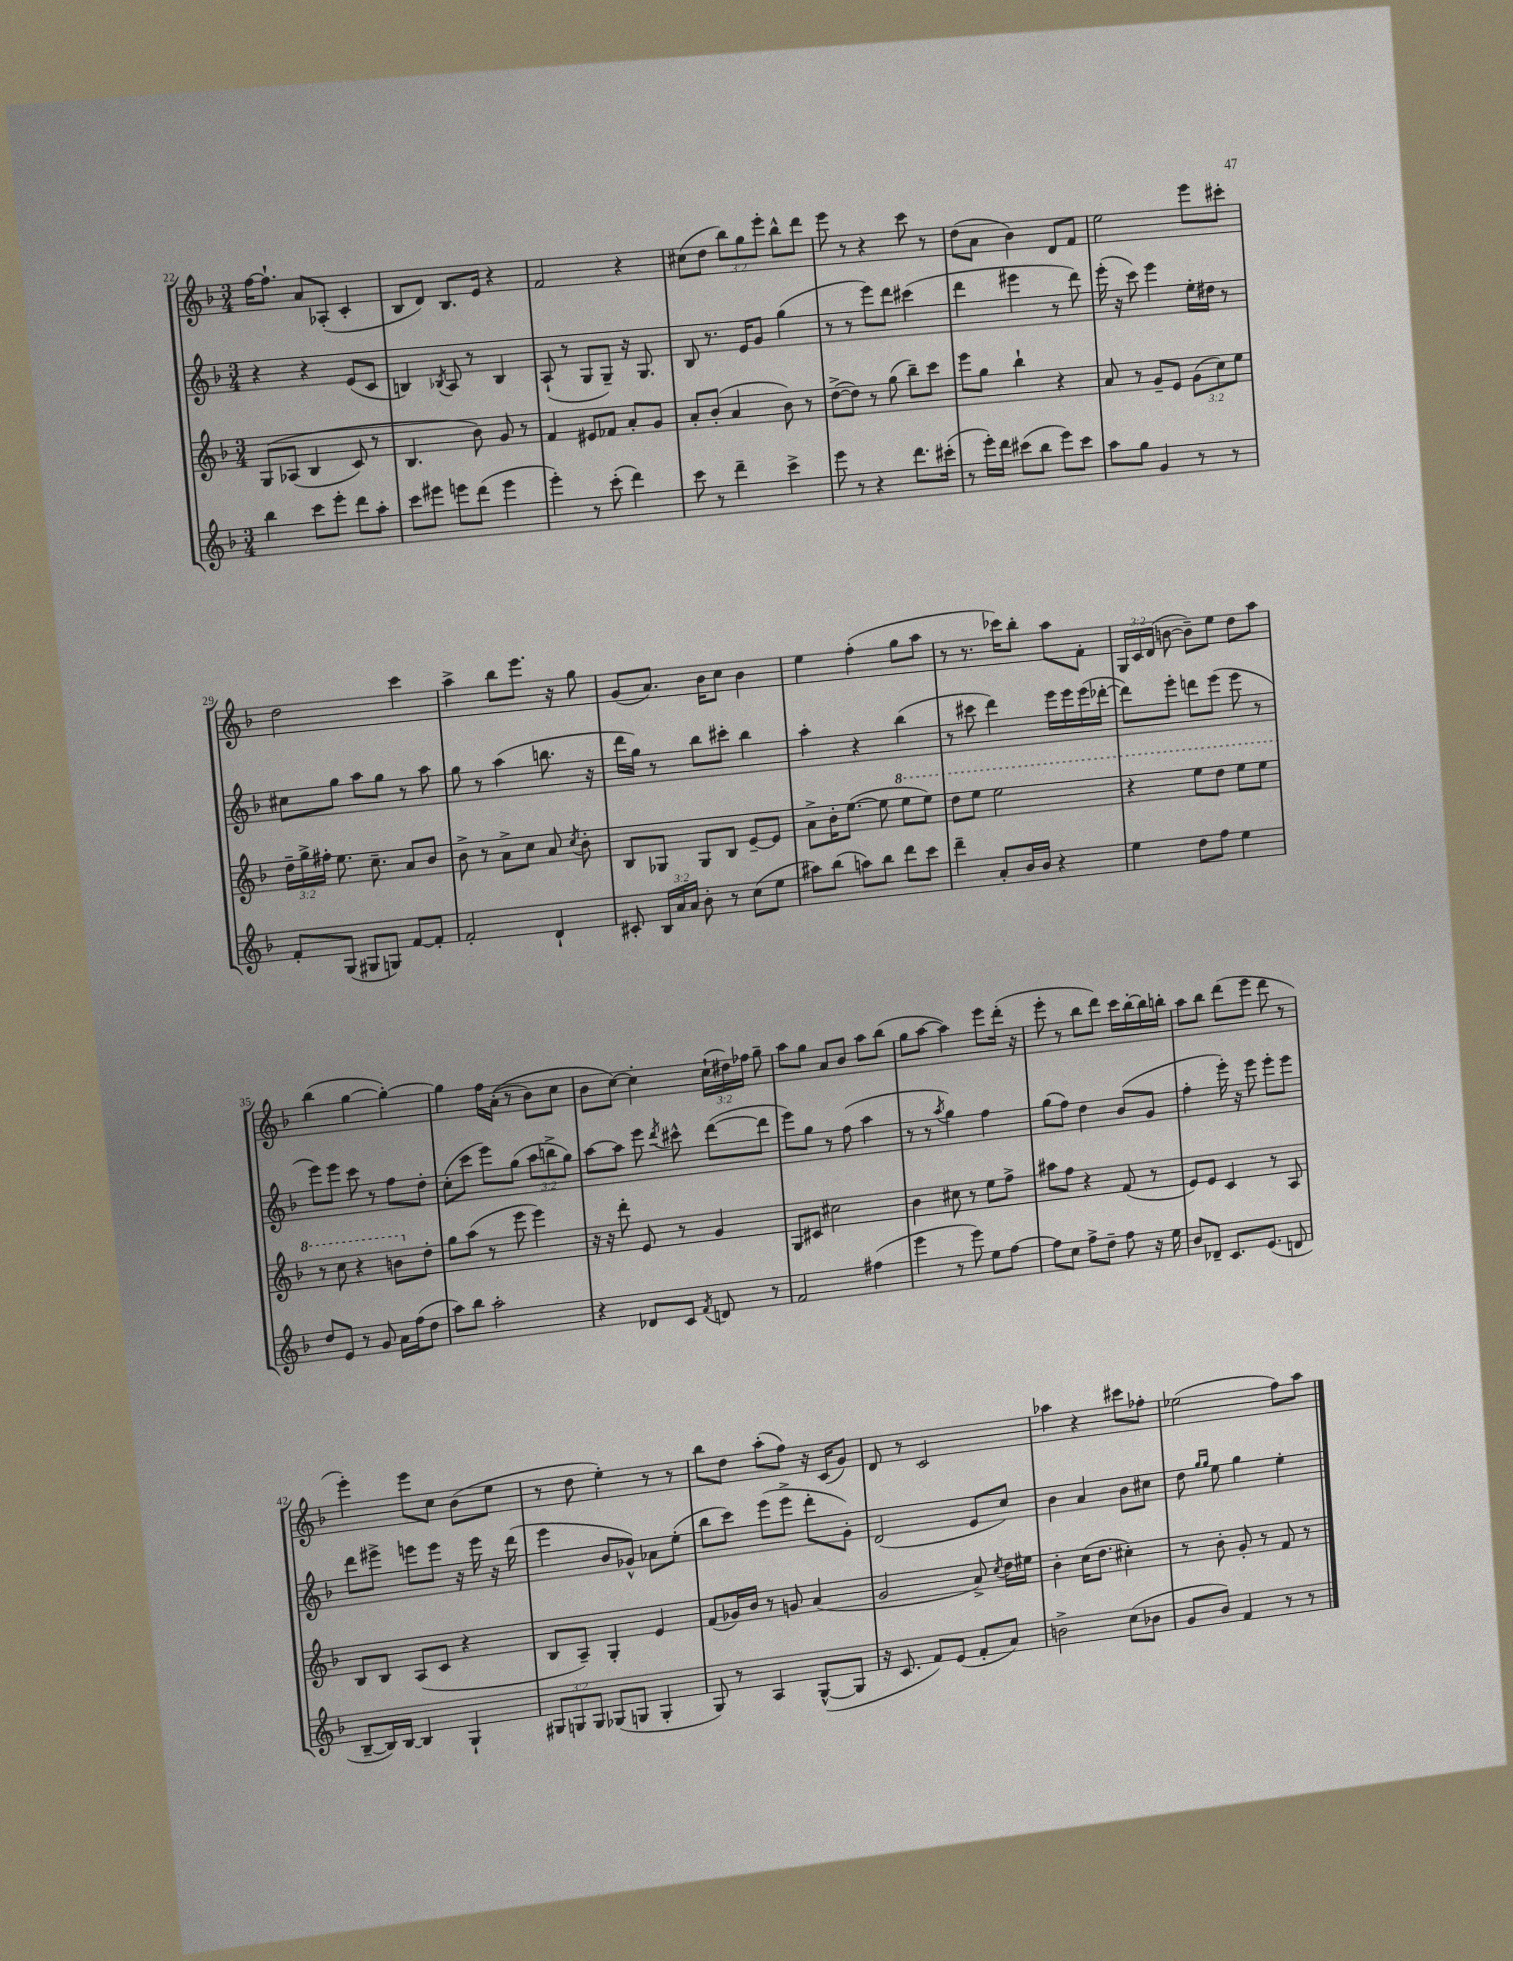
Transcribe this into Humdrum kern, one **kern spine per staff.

**kern	**kern	**kern	**kern
*staff4	*staff3	*staff2	*staff1
*clefG2	*clefG2	*clefG2	*clefG2
*k[b-]	*k[b-]	*k[b-]	*k[b-]
*M3/4	*M3/4	*M3/4	*M3/4
4bb-\	&(8G/L	4r	[16ff\LK
.	.	.	8.ff`\]J
.	(8A-/J	.	.
8ccc\L	4B-/	4r	8a/L
8eee'\J	.	.	(8A-'/J
8ddd\L	8c/)	(8e/L	4c'/
8aa'\J	8r	8c/J	.
=	=	=	=
8ccc\L	4.B-/	4B/)	8B-/L
8eee#\J	.	.	8d/J)
.	.	8qB-/	.
8eee\L	.	8A/	8.B-/L
(8ddd\J	8b-\&)	8r	.
.	.	.	16e/Jk
4eee\	8g/	4B-/	4r
.	8r	.	.
=	=	=	=
4eee'\)	4f/	(8A`/	2f/
.	.	8r	.
8r	8e#/L	8G/L	.
(8ccc'\	8f-/J	8G~/J)	.
4ddd\)	8a'/L	16r	4r
.	.	8.G/	.
.	8g/J	.	.
=	=	=	=
8ccc\	8a'/L	8B-/	(8cc#\L
8r	(8b-'/J	8.r	8dd\J
4ddd~\	4a/	.	12bb-\L)
.	.	16e/LK	.
.	.	.	12gg\
.	.	8g/J	.
.	.	.	12eee'\J
4ccc^\	8b-\)	(4gg\	8bb-^^\L
.	8r	.	8ddd\J
=	=	=	=
8eee\	([8dd^\L	8r	8eee\
8r	8dd\]J)	8r	8r
4r	8r	8eee\L)	4r
.	(8gg\	8ddd\J	.
8.ddd\L	8bb-~\L)	(4ccc#\	8ccc\
.	8ccc\J	.	8r
(16ccc#'\Jk	.	.	.
=	=	=	=
8r	8eee\L	4ddd\	(8dd\L
16eee'\LL)	8gg\J	.	8a\J
16ddd\JJ	.	.	.
(8ccc#\L	4bb-`\	4eee#\	4b-\)
8bb-\J	.	.	.
8eee\L)	4r	8r	8d/L
8ccc#\J	.	8ddd\)	8f/J
=	=	=	=
8aa\L	8a/	(16eee'\	2ee\
.	.	16r	.
8gg\J	8r	8ccc\)	.
4g/	8g~/L	4eee\	.
.	8e/J	.	.
8r	(12g\L	16ee'\LL	8eee\L
.	.	16dd#\JJ	.
.	12cc\)	.	.
8r	.	8r	8ccc#'\J
.	12ee\J	.	.
=	=	=	=
8f'/L	24dd~\LL	8cc#\L	2dd\
.	24gg^\	.	.
.	24ff#'\JJ	.	.
(8G/J	8.ee\	8gg\J	.
8G#/L	.	8aa\L	.
.	8.cc~\	.	.
8G/J)	.	8gg\J	.
[8f/L	8a/L	8r	4ccc\
8f'/]J	8b-/J	8aa\	.
=	=	=	=
2f'/	8b-^\	8gg\	4aa^\
.	8r	8r	.
.	8a^\L	(4aa\	8bb-\L
.	8cc\J	.	8.eee\J
4d`/	8a/	8.bb\	.
.	.	.	16r
.	8qcc/	.	.
.	8b-'\	.	8gg\
.	.	16r	.
=	=	=	=
8c#'/	8B-/L	16ddd\LL	(8g/L
.	.	16gg\JJ)	.
24B-/LL	8G-/J	8r	8.a/J)
24a/	.	.	.
24a/JJ	.	.	.
8b-'\	8G-/L	8bb-\L	.
.	.	.	16b-\LK
8r	8B-/J	8ccc#'\J	8cc\J
(8cc\L	[8e~/L	4bb-\	4b-\
8ee\J	8e/]J	.	.
=	=	=	=
8aa#\L)	8a^\L	4aa'\	4ee\
(8bb-\J	16b-'\K	.	.
.	([8.ee\J	.	.
8aa\L)	.	4r	(4ff'\
8bb-\J	8ee\]	.	.
8ddd\L	8eee\L	(4bb-\	8gg\L
8ccc\J	8eee\J)	.	8aa\J
=	=	=	=
4ddd~\	8ddd\L	8r	8r
.	8eee\J	8ccc#\	8.r
8a'/L	2eee\	4ddd\)	.
.	.	.	16ccc-\LK)
16b-/L	.	.	8bb-'\J
16b-/JJ	.	.	.
4r	.	16eee\LL	8aa\L
.	.	16eee\	.
.	.	(16eee\	8f'\J
.	.	[16ddd-'\JJ	.
=	=	=	=
4ee\	4r	8ddd-\]L)	24G/LL
.	.	.	24c/
.	.	.	(24d/JJ
.	.	8eee'\J	[8b\
8dd\L	8eee\L	8ddd\L	8b~\]L)
8ff\J	8ddd\J	(8eee\J	8ee\J
4ee\	8eee\L	8eee\	8dd\L
.	8eee\J	8r	8aa\J
=	=	=	=
8dd/L	8r	8eee\L)	(4bb-\
8e/J	8ccc\	8eee\J	.
8r	4r	8ccc\	[4gg\
8g/	.	8r	.
16a\LL	8bb\L	8ff\L	4gg'\_)
(16ff\J	.	.	.
8dd\J	8dd'\J	8dd'\J	.
=	=	=	=
8aa\L)	8gg\L	(8cc'\L	4gg\]
8bb-\J	(8aa\J	8ccc\J	.
2aa'\	8r	8eee\L)	16ff\LL
.	.	.	&((16a'\JJ
.	8eee\	(8gg\J	8r
.	4eee\)	12aa\L	8b-\L)
.	.	12bb^\	.
.	.	.	8cc\J
.	.	12gg\J)	.
=	=	=	=
4r	16r	[8aa\L	8b-\L
.	16r	.	.
.	8ddd'\	8aa\]J	[8cc\J&)
8d-/L	8e/	8eee\	4cc'\]
.	.	8qddd/	.
8c/J	8r	8ccc#^^\	.
8qf/	.	.	.
8d/	4g/	([8ddd\L	(24cc`\LL
.	.	.	24dd#\)
.	.	.	24ff-\JJ
8r	.	8ddd\]J	8gg~\
=	=	=	=
2f/	8G/L	8eee\L)	8aa\L
.	8c#/J	8gg\J	8gg\J
.	2cc#\	8r	8a/L
.	.	(8ff\	8b-/J
(4ff#\	.	4aa\	8aa\L
.	.	.	(8bb-\J
=	=	=	=
4eee\	4b-\	8r	8gg\L
.	.	8r	[8aa\J
.	.	8qaa/	.
8r	8cc#\	4gg\)	4aa\])
8eee\)	8r	.	.
8ee\L	8ee\L	4ff\	8eee\L
[8ff\J	8ff^\J	.	(16ddd'\Jk
.	.	.	16r
=	=	=	=
8ff\]L	8aa#\L	(8gg\L	8eee'\
8cc\J	8ff\J	8ff\J)	8r
8ff^\L	4r	4dd\	8bb-\L
8dd~\J	.	.	8ddd\J)
8ff\	(8f/	(8b-/L	16ccc\LL
.	.	.	[16bb-'\
16r	8r	8g/J	16bb-\]
16ee\	.	.	16bb'\JJ
=	=	=	=
8b-/L	8e/L)	4ff'\	8aa\L
8d-~/J	8e/J	.	8bb-\J
8.c/L	4c/	16eee'\)	(8ddd\L
.	.	16r	.
.	.	8eee\	8eee\J
(8.e/J	.	.	.
.	8r	8eee'\L	8ddd\
8d/	8A/	8eee\J	8r
=	=	=	=
[8B-~/L	8B-/L	8ddd\L	4eee'\)
16B-/]L)	8B-/J	8eee#^\J	.
[16B-/JJ	.	.	.
4B-/]	(8A/L	8eee\L	8eee\L
.	8c/J	8eee\J	8cc\J
4G`/	4r	16r	(8b-\L
.	.	16eee\	.
.	.	16r	8ee\J
.	.	(16ddd\	.
=	=	=	=
12G#/L	8B-/L	4eee\	8r
12G/	.	.	.
.	8A~/J)	.	8dd\
12G/J	.	.	.
(8G-/L	4G'/	8b-/L	4ee'\)
8G/J	.	8g-^^/J)	.
4G'/	4e/	8a-\L	8r
.	.	(8ee'\J	8r
=	=	=	=
8G/)	(8f/L	8bb-\L	8bb-\L
8r	16g-/L)	8ccc\J)	8dd\J
.	16b-/JJ	.	.
4A/	8r	(8eee\L	(8aa'\L
.	8g/	8eee^\J	8ff\J)
([8G^^/L	(4a/	8ddd'\L	16r
.	.	.	(16c/LK
8G/]J	.	8g'\J)	8g/J)
=	=	=	=
16r	2g/	(2d/	8d/
8.c/	.	.	.
.	.	.	8r
8f/L)	.	.	2c/
(8e/J	.	.	.
8f'/L	8a^/)	8e/L	.
.	8qcc/	.	.
8a/J)	16dd\LL	8cc/J)	.
.	16ee#\JJ	.	.
=	=	=	=
2b^\	4b-'\	4b-\	4aa-\
.	(16cc\LK	4a/	4r
.	8.dd\J	.	.
(8cc\L	4cc#'\)	8b-\L	8ccc#\L
8b-\J	.	8cc#\J	8ff-'\J
=	=	=	=
8g/L	8r	8dd\	(2ee-\
.	.	16qqgg/LL	.
.	.	16qqgg/JJ	.
8b-/J)	8b-'\	8ee\	.
4f/	8g'/	4gg\	.
.	8r	.	.
8r	8f/	4ee'\	8ff\L)
8r	8r	.	8aa\J
==	==	==	==
*-	*-	*-	*-
